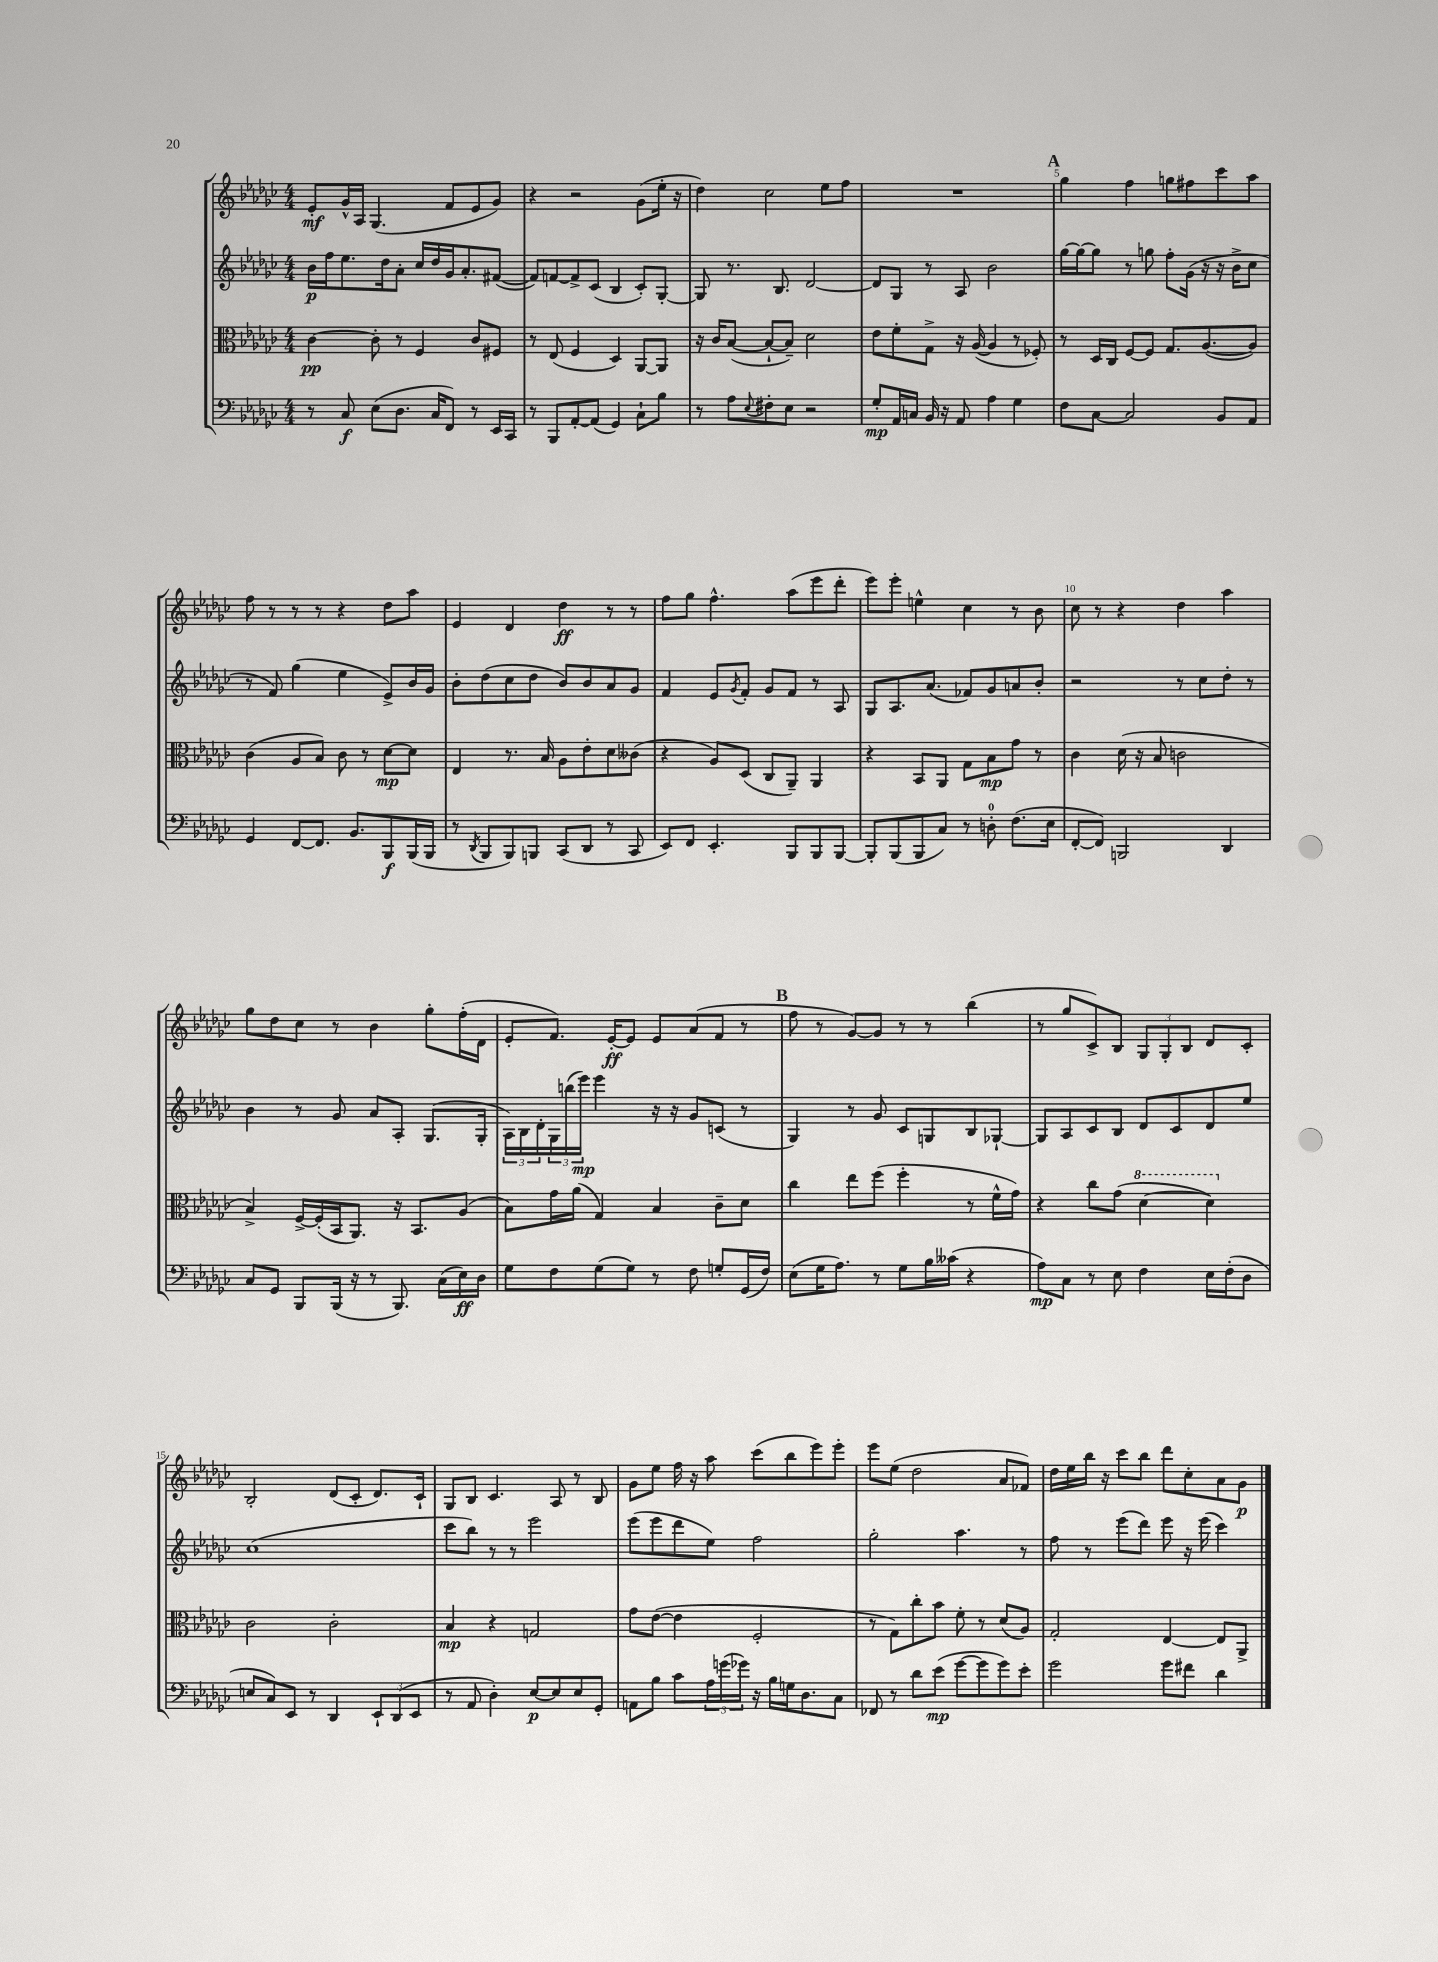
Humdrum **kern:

**kern	**kern	**kern	**kern
*staff4	*staff3	*staff2	*staff1
*clefF4	*clefC3	*clefG2	*clefG2
*k[b-e-a-d-g-c-]	*k[b-e-a-d-g-c-]	*k[b-e-a-d-g-c-]	*k[b-e-a-d-g-c-]
*M4/4	*M4/4	*M4/4	*M4/4
8r	[4c-	16b-	8e-'
.	.	16ff	.
8C-	.	8.ee-	16g-^^
.	.	.	16A-
(8E-	8c-']	.	(4.G-
.	.	16dd-	.
8.D-	8r	8a-'	.
.	4F	16cc-	.
16C-	.	16dd-	.
8FF)	.	16g-	8f
.	.	8.a-'	.
8r	8c-	.	8e-
16EE-	8F#	([8f#	8g-)
16CC-	.	.	.
=	=	=	=
8r	8r	8f#])	4r
8BBB-	(8E-	[8f	.
[8AA-'	4F	8f^]	2r
(8AA-]	.	(8c-	.
4GG-)	4D-)	4B-	.
8C-`	[8AA-	8c-')	(8g-
8B-	8AA-]	[8G-'	16ee-'
.	.	.	16r
=	=	=	=
8r	16r	8G-]	4dd-)
.	16c-	.	.
8A-	([8B-	8.r	.
8qqE-	.	.	.
8F#'	8B-`_	.	2cc-
.	.	8.B-	.
8E-	8B-~])	.	.
2r	2d-	[2d-	.
.	.	.	8ee-
.	.	.	8ff
=	=	=	=
8G-'	8e-	8d-]	1r
16AA-	8f'	8G-	.
16C	.	.	.
16BB-	8G-^	8r	.
16r	.	.	.
8AA-	16r	8A-	.
.	([16A-	.	.
4A-	4A-]	2b-	.
4G-	8r	.	.
.	8F-')	.	.
=	=	=	=
8F	8r	[16gg-	4gg-
.	.	16gg-_	.
[8C-	16D-	8gg-]	.
.	16C-	.	.
2C-]	[8F	8r	4ff
.	8F]	8gg	.
.	8.G-	8ff'	8gg
.	.	(16g-	8ff#
.	([8.A-	16r	.
8BB-	.	16r	8ccc-
.	.	16b-^	.
8AA-	8A-])	8cc-	8aa-
=	=	=	=
4GG-	(4c-	8r	8ff
.	.	8f)	8r
[8FF	8A-	(4gg-	8r
8.FF]	8B-)	.	8r
.	8c-	4ee-	4r
8.BB-	.	.	.
.	8r	.	.
8BBB-	[8d-	8e-^)	8dd-
(16BBB-	8d-]	16b-	8aa-
16BBB-	.	16g-	.
=	=	=	=
8r	4E-	8b-'	4e-
8qDD-	.	.	.
8BBB-	.	(8dd-	.
8BBB-)	8.r	8cc-	4d-
8BBB	.	8dd-	.
.	16B-	.	.
(8CC-	8A-	8b-)	4dd-
8DD-	8e-'	8b-	.
8r	8d-	8a-	8r
8CC-	(8c--	8g-	8r
=	=	=	=
8EE-)	4r	4f	8ff
8FF	.	.	8gg-
4.EE-'	8A-)	8e-	4.ff^^
.	.	8qg-	.
.	(8D-	8f'	.
.	8C-	8g-	.
8BBB-	8AA-~)	8f	(8aa-
8BBB-	4AA-	8r	8eee-
[8BBB-	.	8A-	8ddd-'
=	=	=	=
8BBB-']	4r	8G-	8eee-)
(8BBB-	.	8.A-	8eee-'
8BBB-	8BB-	.	4ee^^
.	.	(8.a-	.
8C-)	8AA-	.	.
8r	8G-	8f-)	4cc-
8D'	8B-	8g-	.
(8.F	8g-	8a	8r
.	8r	8b-'	8b-
16E-	.	.	.
=	=	=	=
[8FF'	4c-	2r	8cc-
8FF])	.	.	8r
2BBB	(16d-	.	4r
.	16r	.	.
.	8B-	.	.
.	2c	8r	4dd-
.	.	8cc-	.
4DD-	.	8dd-'	4aa-
.	.	8r	.
=	=	=	=
8C-	4B-^)	4b-	8gg-
8GG-	.	.	8dd-
8BBB-	[16F^	8r	8cc-
.	(16F']	.	.
(16BBB-	16BB-	8g-	8r
16r	8.AA-)	.	.
8r	.	8a-	4b-
8.BBB-)	16r	8A-'	.
.	8.BB-	.	.
.	.	(8.G-	8gg-'
(16C-	.	.	.
16E-)	(8A-	.	(16ff'
16D-	.	16G-'	16d-
=	=	=	=
8G-	8B-)	24A-)	8e-'
.	.	24B-	.
.	.	24d-'	.
8F	16g-	24G-	8.f)
.	.	(24bb	.
.	(16a-	.	.
.	.	24eee-)	.
(8G-	4G-)	4eee-	.
.	.	.	[16e-'
8G-)	.	.	8e-]
8r	4B-	16r	8e-
.	.	16r	.
8F	.	8g-	(8a-
8G'	8c-~	(8c	8f
(16GG-	8d-	8r	8r
16F)	.	.	.
=	=	=	=
(8E-	4cc-	4G-)	8ff
16G-	.	.	8r
8.A-)	.	.	.
.	8ee-	8r	[8g-)
8r	(8ff	8g-	8g-]
8G-	4ff'	8c-	8r
16B-	.	8G	8r
(16c--	.	.	.
4r	8r	8B-	(4bb-
.	16f^^	[8G-`	.
.	16g-)	.	.
=	=	=	=
8A-)	4r	8G-]	8r
8C-	.	8A-	8gg-
8r	8cc-	8c-	8c-^)
8E-	(8g-	8B-	8B-
4F	[4dd-	8d-	12G-
.	.	.	12G-'
.	.	8c-	.
.	.	.	12B-
16E-	4dd-])	8d-	8d-
(16F'	.	.	.
8D-	.	8ee-	8c-'
=	=	=	=
8E	2c-	(1cc-	2B-'
8C-)	.	.	.
8EE-	.	.	.
8r	.	.	.
4DD-	2c-'	.	(8d-
.	.	.	8c-'
12EE-`	.	.	8.d-)
(12DD-	.	.	.
12EE-	.	.	.
.	.	.	16c-`
=	=	=	=
8r	4B-	8ccc-	8G-
8AA-	.	8bb-)	8B-
4D-')	4r	8r	4.c-
.	.	8r	.
[8E-	2G	2eee-	.
8E-]	.	.	8A-
8E-	.	.	8r
8GG-'	.	.	8B-
=	=	=	=
8AA	8g-	(8eee-	8g-
8B-	([8e-	8eee-	8ee-
8c-	4e-]	8ddd-	16ff
.	.	.	16r
24A-	.	8ee-)	8aa-
(24g	.	.	.
24g-)	.	.	.
16r	2F'	2ff	(8ccc-
16B-	.	.	.
16G	.	.	8bb-
8.D-	.	.	.
.	.	.	8eee-)
8C-	.	.	8eee-'
=	=	=	=
8FF-	8r	2gg-'	8eee-
8r	8G-)	.	(8ee-
8d-	8cc-'	.	2dd-
(8e-	8b-	.	.
[8g-	8f'	4.aa-	.
8g-]	8r	.	.
8g-)	(8d-	.	8a-
8e-'	8A-)	8r	8f-)
=	=	=	=
2g-	2G-'	8ff	16dd-
.	.	.	16ee-
.	.	8r	16bb-
.	.	.	16r
.	.	(8eee-	8ccc-
.	.	8ddd-)	8bb-
8g-	[4E-	8eee-	8ddd-
8f#	.	16r	8cc-'
.	.	(16eee-	.
4d-	8E-]	4ccc-)	8a-
.	8AA-^	.	8g-
==	==	==	==
*-	*-	*-	*-
